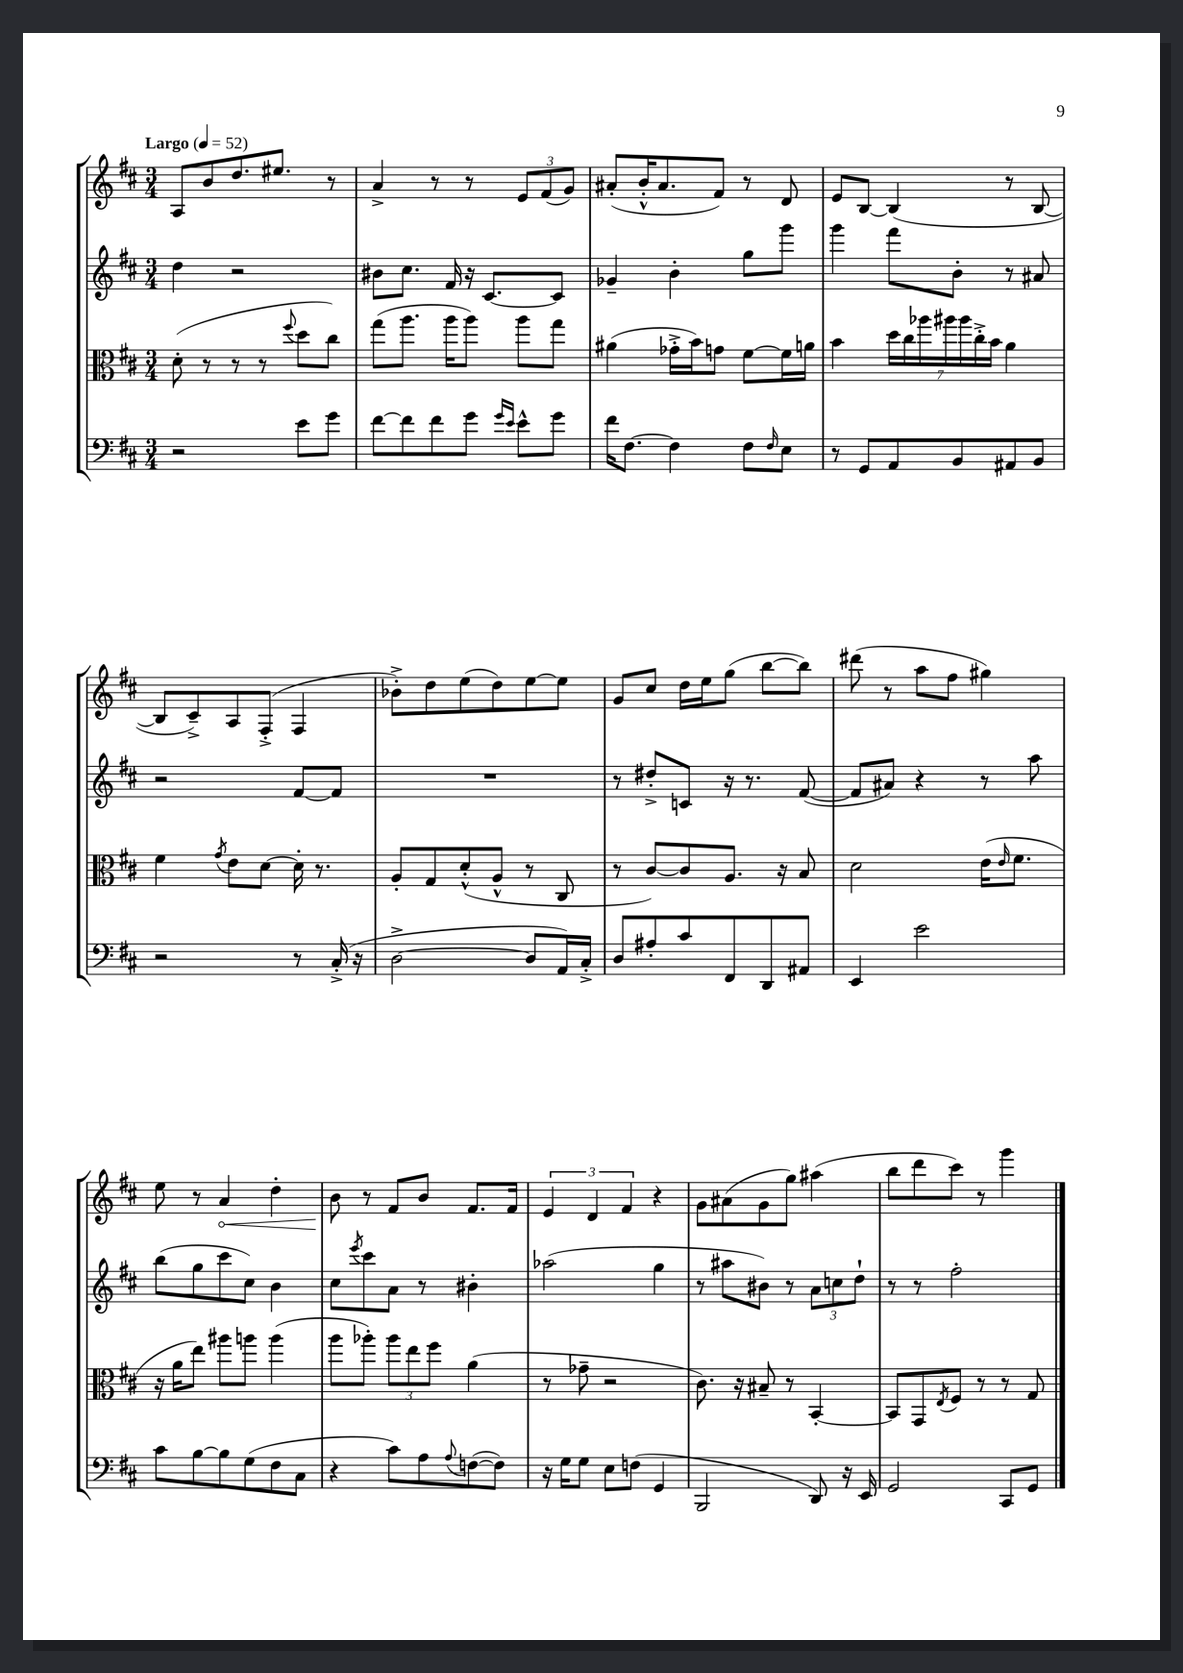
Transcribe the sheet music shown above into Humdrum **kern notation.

**kern	**kern	**kern	**kern
*staff4	*staff3	*staff2	*staff1
*clefF4	*clefC3	*clefG2	*clefG2
*k[f#c#]	*k[f#c#]	*k[f#c#]	*k[f#c#]
*M3/4	*M3/4	*M3/4	*M3/4
*MM52	*MM52	*MM52	*MM52
2r	(8d'	4dd	8A
.	8r	.	8b
.	8r	2r	8.dd
.	8r	.	.
.	.	.	8.ee#
.	8qqff#	.	.
8e	8dd	.	.
8g	8cc#)	.	8r
=	=	=	=
[8f#	(8gg	8b#	4a^
8f#]	8.aa	8.cc#	.
8f#	.	.	8r
.	16aa	16f#	.
8g	8aa)	16r	8r
.	.	[8.c#	.
16qqg	.	.	.
16qqe	.	.	.
8e^^	8aa	.	12e
.	.	.	(12f#
8g	8gg	8c#]	.
.	.	.	12g)
=	=	=	=
16f#	(4a#	4g-~	(8a#'
[8.F#	.	.	.
.	.	.	16b'^^
.	.	.	8.a#
4F#]	16g-'^	4b'	.
.	16b)	.	.
.	8g	.	8f#)
8F#	[8f#	8gg	8r
16qqF#	.	.	.
8E	16f#]	8ggg	8d
.	16a	.	.
=	=	=	=
8r	4b	4ggg	8e
8GG	.	.	[8B
8AA	28dd	8fff#	(4B]
.	28cc#	.	.
.	28aa-	.	.
.	28aa#	.	.
8BB	.	8b'	.
.	28aa#	.	.
.	28cc#'^	.	.
.	28b	.	.
8AA#	4a	8r	8r
8BB	.	8a#	[8B
=	=	=	=
2r	4f#	2r	8B]
.	.	.	8c#~^)
.	8qg	.	.
.	8e	.	8A
.	[8d	.	(8F#'^
8r	16d']	[8f#	4F#
.	8.r	.	.
(16C#'^	.	8f#]	.
16r	.	.	.
=	=	=	=
[2D^	8A'	2.r	8b-'^)
.	8G	.	8dd
.	(8d'^^	.	(8ee
.	8A^^	.	8dd)
8D]	8r	.	[8ee
16AA)	8C#	.	8ee]
16C#'^	.	.	.
=	=	=	=
8D	8r	8r	8g
8A#'	[8c#)	8dd#'^	8cc#
8c#	8c#]	8c	16dd
.	.	.	16ee
8FF#	8.A	16r	(8gg
.	.	8.r	.
8DD	.	.	[8bb
.	16r	.	.
8AA#	8B	([8f#	8bb])
=	=	=	=
4EE	2d	8f#]	(8ddd#
.	.	8a#)	8r
2e	.	4r	8aa
.	.	.	8ff#
.	(16e	8r	4gg#)
.	16qqe	.	.
.	8.f#	.	.
.	.	8aa	.
=	=	=	=
8c#	16r	(8bb	8ee
.	16a	.	.
[8B	8ee)	8gg	8r
8B]	8aa#	8ccc#	4a
(8G	8aa	8cc#)	.
8F#	(4aa	4b	4dd'
8C#	.	.	.
=	=	=	=
4r	8aa	8cc#	8b
.	.	8qeee	.
.	8aa-')	8ccc#	8r
8c#)	12aa-	8a	8f#
.	12ee	.	.
8A	.	8r	8b
.	12ff#	.	.
8qqA	.	.	.
([8F	(4a	4b#'	8.f#
8F])	.	.	.
.	.	.	16f#
=	=	=	=
16r	8r	(2aa-	6e
16G	.	.	.
8G	8g-~	.	.
.	.	.	6d
8E	2r	.	.
.	.	.	6f#
(8F	.	.	.
4GG	.	4gg	4r
=	=	=	=
2BBB	8.c#)	8r	8g
.	.	8aa#	(8a#
.	16r	.	.
.	8B#~	8b#)	8g
.	8r	8r	8gg)
8DD)	[4BB'	12a	(4aa#
.	.	12cc	.
16r	.	.	.
.	.	12dd`	.
16EE	.	.	.
=	=	=	=
2GG	8BB]	8r	8bb
.	8GG	8r	8ddd
.	8qE	.	.
.	8F#	2ff#'	8ccc#)
.	8r	.	8r
8CC#	8r	.	4ggg
8GG	8G	.	.
==	==	==	==
*-	*-	*-	*-
